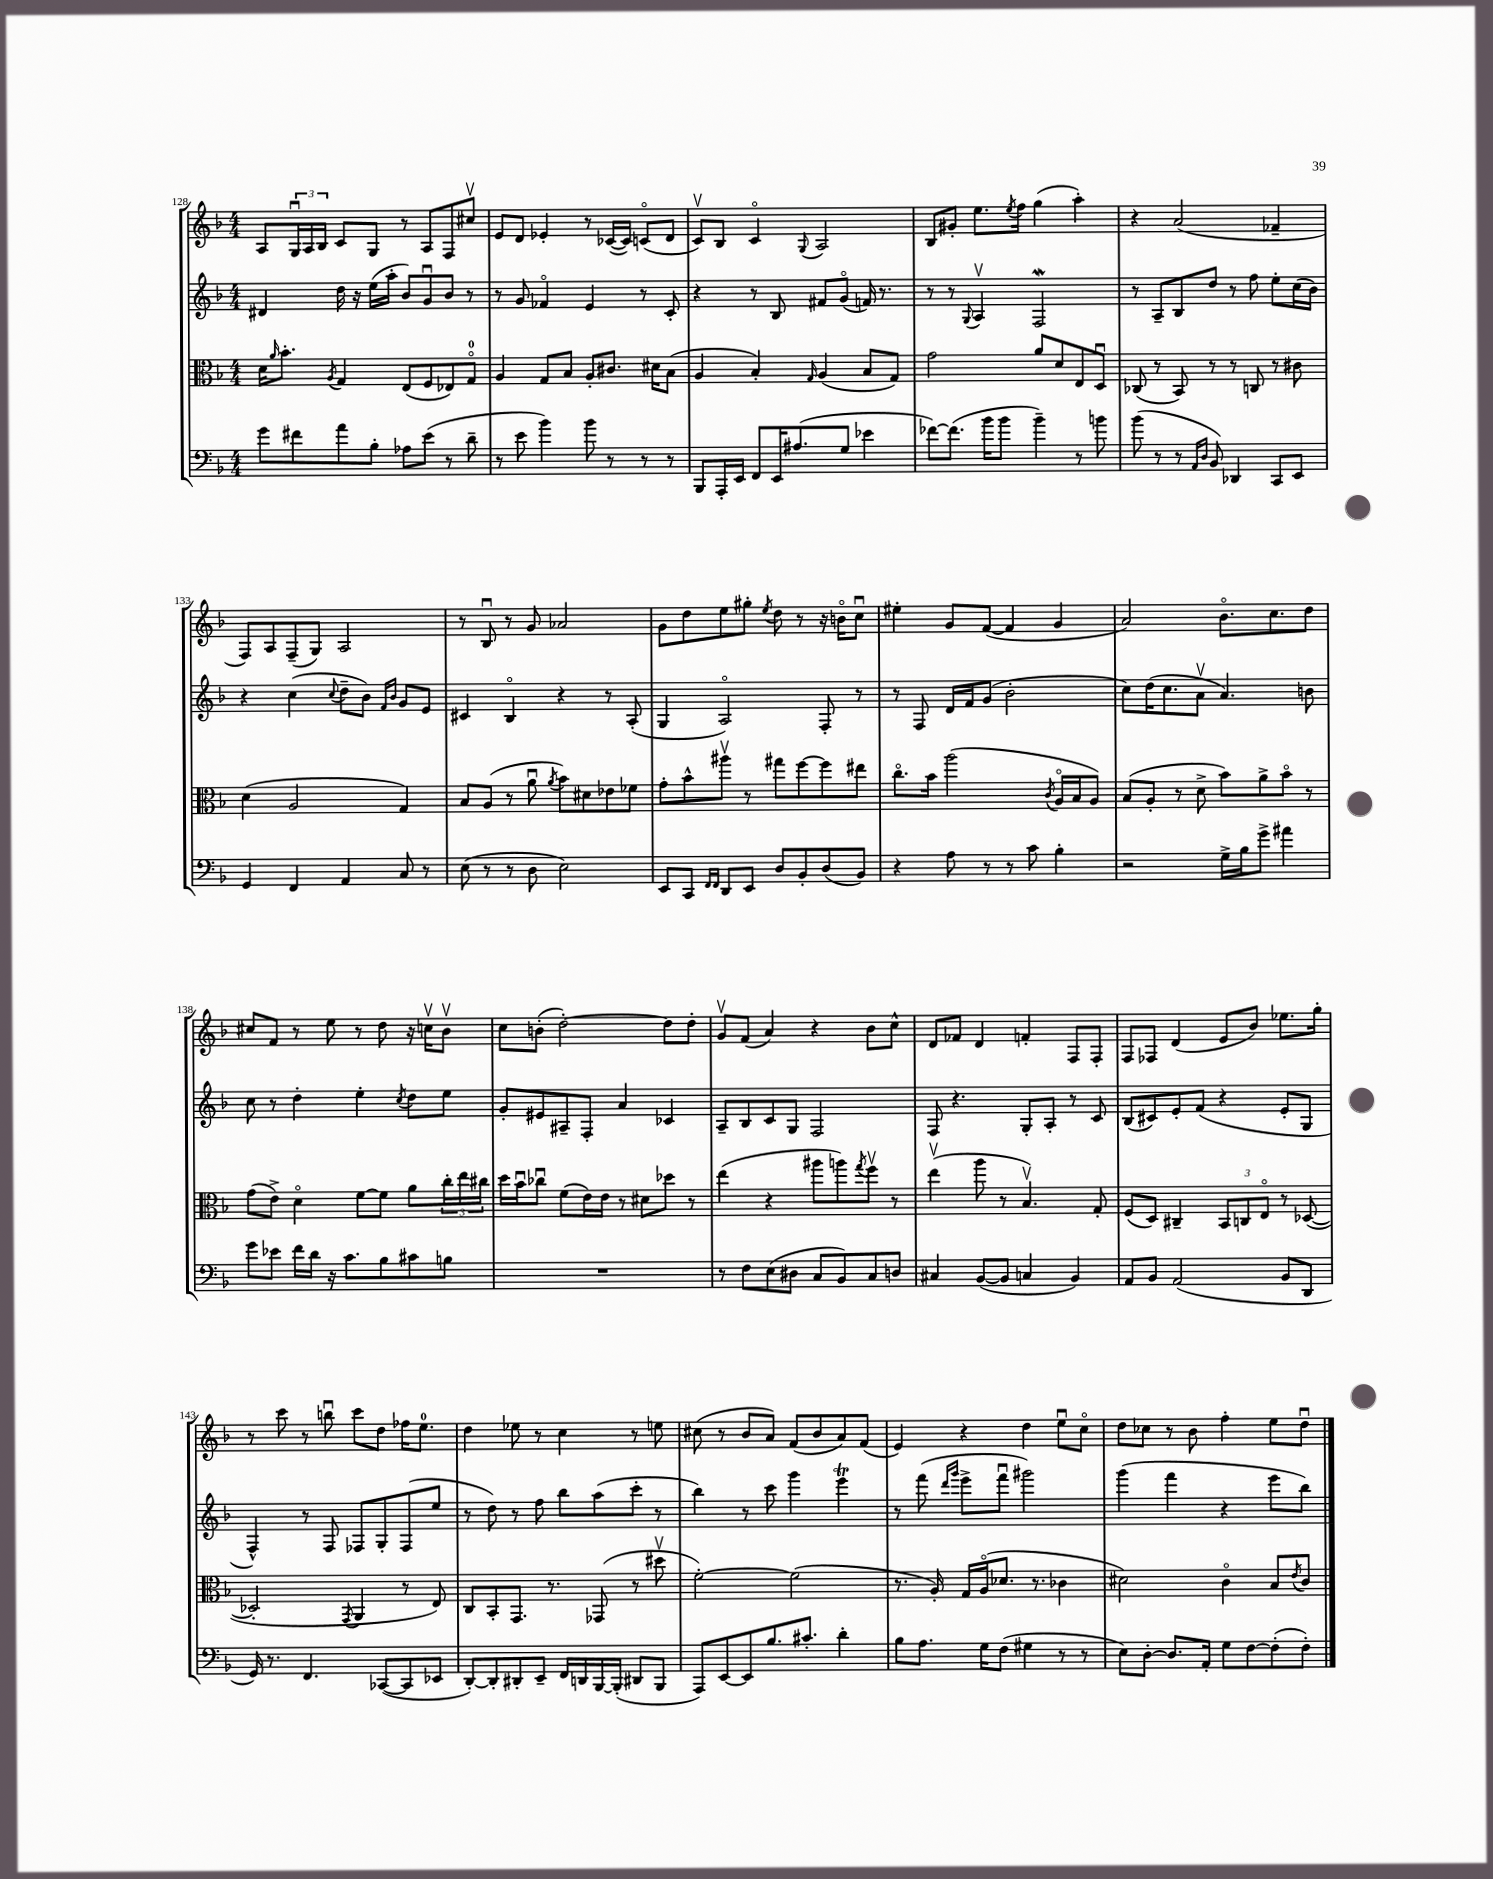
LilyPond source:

<<
\new StaffGroup <<
\new Staff = "s0" {
    \clef treble \key f \major \numericTimeSignature \time 4/4
    a8 \tuplet 3/2 { g16\downbow a16 bes16 } c'8 g8 r8 a8 f8 cis''8\upbow |
    e'8 d'8 ees'4-. r8 ces'16~( ces'16) c'8\flageolet( d'8 |
    c'8\upbow) bes8 c'4\flageolet \appoggiatura { g8 } a2 |
    bes8 gis'8-. e''8. \acciaccatura { e''8 } f''16 g''4( a''4-.) |
    r4 a'2( fes'4-- |
    f8) a8 f8--( g8) a2 |
    r8 bes8\downbow r8 g'8 aes'2 |
    g'8 d''8 e''8 gis''8-. \acciaccatura { e''8 } d''8 r8 r16 b'16\flageolet c''8\downbow |
    eis''4-. g'8 f'8~( f'4 g'4 |
    a'2) bes'8.\flageolet c''8. d''8 |
    cis''8 f'8 r8 e''8 r8 d''8 r16 c''16\upbow bes'8\upbow |
    c''8 b'8-.( d''2~-.) d''8 d''8-. |
    g'8\upbow f'8( a'4) r4 bes'8 c''8-^ |
    d'8 fes'8 d'4 f'4-. f8 f8-. |
    f8 fes8 d'4( e'8 bes'8) ees''8. g''16-. |
    r8 c'''8 r8 b''8\downbow c'''8 d''8 fes''16 e''8.-0 |
    d''4 ees''8 r8 c''4 r8 e''8 |
    cis''8( r8 bes'8 a'8) f'8( bes'8 a'8) f'8( |
    e'4) r4 d''4 e''8\downbow c''8\flageolet |
    d''8 ces''8 r8 bes'8 f''4-. e''8 d''8\downbow \bar "|." |
}
\new Staff = "s1" {
    \clef treble \key f \major \numericTimeSignature \time 4/4
    dis'4 d''16 r16 e''16( a''16-. bes'8) g'8\downbow bes'8 r8 |
    r8 g'8 fes'4\flageolet e'4 r8 c'8-. |
    r4 r8 bes8 fis'8 g'8\flageolet( f'16) r8. |
    r8 r8 \appoggiatura { g8 } a4\upbow f2\mordent |
    r8 a8-- bes8 d''8 r8 f''8 e''8-. c''16( bes'16) |
    r4 c''4( \appoggiatura { c''8 } d''8-- bes'8) \grace { f'16 bes'16 } g'8 e'8 |
    cis'4 bes4\flageolet r4 r8 a8-.( |
    g4 a2\flageolet) f8-. r8 |
    r8 f8 d'16 f'16 g'8( bes'2-. |
    c''8) d''16( c''8. a'8\upbow a'4.) b'8 |
    c''8 r8 d''4-. e''4-. \acciaccatura { c''8 } d''8 e''8 |
    g'8-. eis'8 ais8-- f8-. a'4 ces'4 |
    a8-- bes8 c'8 g8 f2 |
    f8 r4. g8-. a8-. r8 c'8 |
    bes8( cis'8) e'8-. f'8( r4 e'8-. g8 |
    f4-^) r8 f8 fes8 g8-. fes8( e''8 |
    r8 d''8) r8 f''8 bes''8 a''8( c'''8-. r8 |
    bes''4) r8 c'''8 g'''4 e'''4\trill |
    r8 f'''8( \grace { d'''16 g'''16 } e'''8-> f'''8\downbow gis'''2) |
    g'''4( f'''4 r4 e'''8 bes''8) \bar "|." |
}
\new Staff = "s2" {
    \clef alto \key f \major \numericTimeSignature \time 4/4
    d'16 \grace { a'16 } bes'8.-. \acciaccatura { a8 } g4 e8( f8 ees8) g8-0\flageolet |
    a4 g8 bes8 a8-. cis'8. dis'16 bes8( |
    a4 bes4-.) \grace { g16 } a4( bes8 g8) |
    g'2 a'8 d'8 e8 d8\downbow |
    ces8( r8 bes,8) r8 r8 c8 r8 cis'8 |
    d'4( a2 g4) |
    bes8 a8( r8 a'8\downbow \acciaccatura { a'8 } bes'8) dis'8 ees'8 fes'8 |
    g'8-. bes'8-^ ais''8\upbow r8 gis''8 f''8~ f''8 eis''8 |
    c''8.\flageolet bes'16 a''2( \acciaccatura { c'8 } a16\flageolet bes16 a8) |
    bes8( a8-. r8 d'8-> bes'8) a'8-> bes'8\flageolet r8 |
    g'8( e'8->) d'4\flageolet f'8~ f'8 a'8 \tuplet 3/2 { c''16-. e''16 cis''16 } |
    d''16 bes'16\downbow ces''8\downbow f'8( e'16) e'16 r8 dis'8 des''8 r8 |
    e''4( r4 ais''8 a''8) \acciaccatura { g''8 } f''8\upbow r8 |
    e''4\upbow( a''8 r8 bes4.\upbow) g8-. |
    f8( d8) cis4-- \tuplet 3/2 { bes,8 c8 e8\flageolet } r8 des8~( |
    des2-. \acciaccatura { g,8 } a,4 r8 e8) |
    c8 bes,8-. g,8. r8. ges,8( r8 dis''8\upbow |
    f'2~-.) f'2( |
    r8. a16-.) g16 a16\flageolet( des'8. r8. ces'4 |
    dis'2) c'4\flageolet bes8 \acciaccatura { e'8 } c'8 \bar "|." |
}
\new Staff = "s3" {
    \clef bass \key f \major \numericTimeSignature \time 4/4
    g'8 fis'8 a'8 bes8-. aes8 e'8( r8 d'8-- |
    r8 e'8 bes'4) bes'8 r8 r8 r8 |
    bes,,8 a,,16-. e,16 f,8 e,16 ais8.( g8 ees'4 |
    fes'8~) fes'8.( bes'16 bes'8 bes'4--) r8 b'8 |
    bes'8( r8 r8 \grace { a,16 d16 } bes,8) des,4 c,8 e,8 |
    g,4 f,4 a,4 c8 r8 |
    e8( r8 r8 d8 e2) |
    e,8 c,8 \grace { f,16 f,16 } d,8 e,8 d8 bes,8-. d8( bes,8) |
    r4 a8 r8 r8 c'8 bes4-. |
    r2 g16-> bes16 g'8-> ais'4 |
    g'8 ees'8 f'16 d'16 r16 c'8. bes8 cis'8 b8 |
    R1 |
    r8 f8 e8( dis8 c8 bes,8) c8 d8 |
    cis4 bes,8~( bes,8 c4 bes,4) |
    a,8 bes,8 a,2( bes,8 d,8 |
    g,16) r8. f,4. ces,8~( ces,8 ees,8 |
    d,8~-.) d,8-. dis,8-. e,8-- f,16 d,16 bes,,16~ bes,,16-.( dis,8 bes,,8 |
    a,,8) e,8~ e,8 bes8. cis'8.-. d'4-. |
    bes8 a8. g16 f8( gis4 r8 r8 |
    e8) d8~-. d8. a,16-. g8 f8~ f8-.( f8-.) \bar "|." |
}
>>
>>
\layout { \context { \Score currentBarNumber = #128 } }
